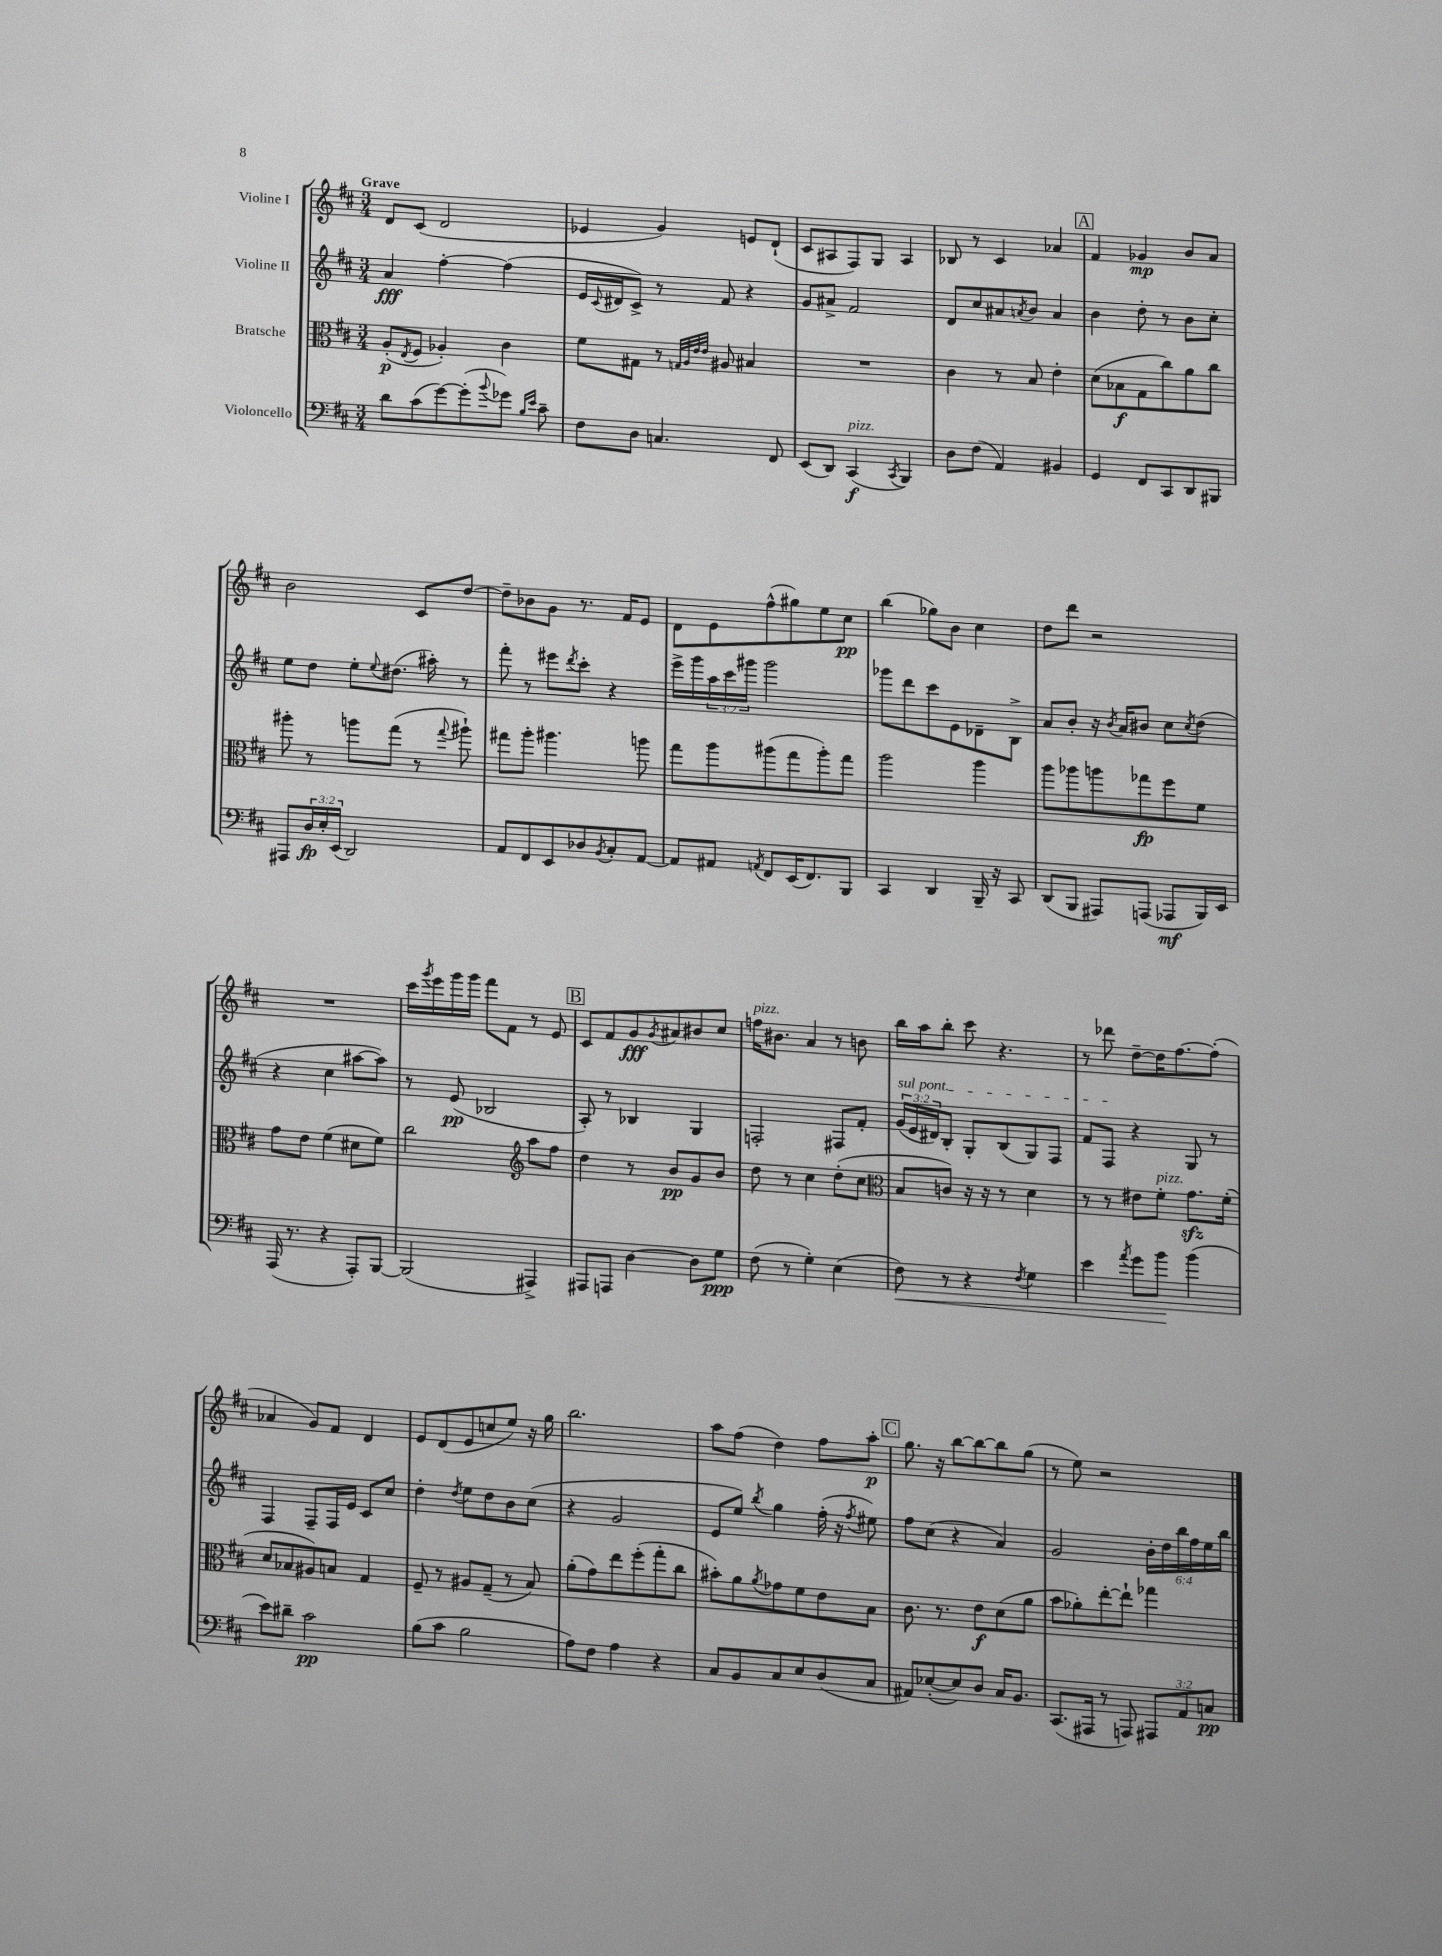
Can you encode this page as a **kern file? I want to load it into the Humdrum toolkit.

**kern	**dynam	**kern	**dynam	**kern	**dynam	**kern	**dynam
*part4	*part4	*part3	*part3	*part2	*part2	*part1	*part1
*staff4	*staff4	*staff3	*staff3	*staff2	*staff2	*staff1	*staff1
*I"Violoncello	*	*I"Bratsche	*	*I"Violine II	*	*I"Violine I	*
*clefF4	*	*clefC3	*	*clefG2	*	*clefG2	*
*k[f#c#]	*	*k[f#c#]	*	*k[f#c#]	*	*k[f#c#]	*
*M3/4	*	*M3/4	*	*M3/4	*	*M3/4	*
=1	=1	=1	=1	=1	=1	=1	=1
!	!	!	!	!	!	!LO:TX:a:B:t=Grave	!
8d\L	.	(8A'/L	p	4a/	fff	8d/L	.
.	.	8qE/	.	.	.	.	.
(8c#\	.	8F#/J	.	.	.	(8c#/J	.
[8g\)	.	4A-X'/)	.	[4ff#'\	.	2d/	.
(8g'\]	.	.	.	.	.	.	.
8qqb/	.	.	.	.	.	.	.
8g-X\J)	.	4c#\	.	(4ff#\]	.	.	.
16qqB/LL	.	.	.	.	.	.	.
16qqe/JJ	.	.	.	.	.	.	.
8c#~\	.	.	.	.	.	.	.
=2	=2	=2	=2	=2	=2	=2	=2
8F#\L	.	8f#\L	.	16e/LL	.	4e-X/	.
.	.	.	.	8qqc#/	.	.	.
.	.	.	.	16d#X/J	.	.	.
8D\J	.	8G#X\J	.	8c#^/J)	.	.	.
4.Cn/	.	8r	.	8r	.	4g/)	.
.	.	32qqGn/LLL	.	.	.	.	.
.	.	32qqA/	.	.	.	.	.
.	.	32qqe/	.	.	.	.	.
.	.	32qqe/JJJ	.	.	.	.	.
.	.	8A#X/	.	8f#/	.	.	.
.	.	4B#X/	.	4r	.	8en/L	.
8FF#/	.	.	.	.	.	(8d`/J	.
=3	=3	=3	=3	=3	=3	=3	=3
(8EE/L	.	2.r	.	8g/L	.	8c#/L	.
8DD/J)	.	.	.	8a#X^/J	.	8A#X/	.
!LO:TX:a:i:t=pizz.	!	!	!	!	!	!	!
(4CC#/	f	.	.	2f#/	.	8F#/)	.
.	.	.	.	.	.	8G/J	.
8qCC#/	.	.	.	.	.	.	.
4BBB/)	.	.	.	.	.	4A#/	.
=4	=4	=4	=4	=4	=4	=4	=4
8D\L	.	4c#\	.	8d/L	.	8B-X/	.
(8F#\J	.	.	.	8cc#/	.	8r	.
4AA/)	.	8r	.	8a#X/	.	4c#/	.
.	.	.	.	8qan/	.	.	.
.	.	8B/	.	8b/J	.	.	.
4BB#X/	.	4e'\	.	4a/	.	4a-X/	.
!!LO:REH:place=s1:t=A
=5	=5	=5	=5	=5	=5	=5	=5
4GG/	.	(8d\L	.	4b\	.	4f#/	.
.	.	8B-X\	f	.	.	.	.
8FF#/L	.	8G\	.	8dd'\	.	4g-X/	mp
8CC#/	.	8cc#\)	.	8r	.	.	.
8DD/	.	8a\	.	8b\L	.	8b/L	.
8BBB#X/J	.	8cc#\J	.	8cc#'\J	.	8a/J	.
!!LO:LB:g=z
=6	=6	=6	=6	=6	=6	=6	=6
8AAA#X/L	.	8aa#X'\	.	8ee\L	.	2b\	.
24D/L	fp	8r	.	8dd\J	.	.	.
24E'/	.	.	.	.	.	.	.
(24EE/JJ	.	.	.	.	.	.	.
2DD/)	.	8aan\L	.	8ee'\L	.	.	.
.	.	.	.	8qqee/	.	.	.
.	.	(8gg\J	.	(8.dd#X\J	.	.	.
.	.	8r	.	.	.	8c#/L	.
.	.	.	.	16aa#X'\)	.	.	.
.	.	8qqgg/	.	.	.	.	.
.	.	8aa#X`\)	.	8r	.	[8dd/J	.
=7	=7	=7	=7	=7	=7	=7	=7
8AA/L	.	8gg#X\L	.	8fff#'\	.	8dd~\L]	.
8FF#/	.	8aa'\J	.	8r	.	8b-X\	.
8EE/	.	4.aa#X\	.	8eee#X\L	.	8g\J	.
.	.	.	.	8qddd/	.	.	.
8D-X/	.	.	.	8ccc#'\J	.	8.r	.
8qBB/	.	.	.	.	.	.	.
8C#'/	.	.	.	4r	.	.	.
.	.	.	.	.	.	16f#/KL	.
[8AA/J	.	8aan\	.	.	.	8e/J	.
=8	=8	=8	=8	=8	=8	=8	=8
8AA/L]	.	8gg\L	.	16eee^\LL	.	8d\L	.
.	.	.	.	16ggg\	.	.	.
8AA#X/J	.	8aa\	.	24aa\	.	8e\	.
.	.	.	.	24ccc#\	.	.	.
.	.	.	.	24ggg#X\JJ	.	.	.
8qAAn/	.	.	.	.	.	.	.
8FF#/L	.	(8aa#X\	.	2ggg#\	.	(8ff#^^\	.
(16EE/K	.	8gg\	.	.	.	8gg#X\)	.
8.FF#/)	.	.	.	.	.	.	.
.	.	8aa#'\)	.	.	.	8ee\	.
8BBB/J	.	8gg\J	.	.	.	8cc#\J	pp
=9	=9	=9	=9	=9	=9	=9	=9
4CC#/	.	2aa\	.	8ggg-X\L	.	(4bb\	.
.	.	.	.	8ddd\	.	.	.
4DD/	.	.	.	8ccc#\	.	8gg-X\L)	.
.	.	.	.	8e\	.	8b\J	.
16BBB~/	.	4aa\	.	8d-X~\	.	4cc#\	.
16r	.	.	.	.	.	.	.
8CC#/	.	.	.	8B^\J	.	.	.
=10	=10	=10	=10	=10	=10	=10	=10
(8DD/L	.	8aa\L	.	8a/L	.	8dd\L	.
8BBB/J	.	8aa-X\	.	8b'/J	.	8ddd\J	.
8AAA#X/L)	.	8aan\	.	16r	.	2r	.
.	.	.	.	8qb/	.	.	.
.	.	.	.	16a/KL	.	.	.
(8AAAn/J	.	8gg-X\	fp	8b#X/J	.	.	.
8AAA-X/L	mf	8ff#\	.	8cc#\L	.	.	.
.	.	.	.	8qcc#/	.	.	.
16BBB/L)	.	8f#\J	.	(8dd\J	.	.	.
16EE/JJ	.	.	.	.	.	.	.
!!LO:LB:g=z
=11	=11	=11	=11	=11	=11	=11	=11
(16AAA/	.	8g\L	.	4r	.	2.r	.
8.r	.	.	.	.	.	.	.
.	.	8e\J	.	.	.	.	.
4r	.	(4f#\	.	4cc#\	.	.	.
8AAA'/L)	.	8d#X\L	.	[8aa#X\L	.	.	.
[8BBB/J	.	8f#\J)	.	8aa#\J])	.	.	.
=12	=12	=12	=12	=12	=12	=12	=12
(2BBB/]	.	2cc#\	.	8r	.	16ccc#\LL	.
.	.	.	.	.	.	8qggg/	.
.	.	.	.	.	.	16eee\	.
.	.	.	.	(8e/	pp	16ggg\	.
.	.	.	.	.	.	16ggg\JJ	.
.	.	.	.	2B-X/	.	8fff#\L	.
.	.	.	.	.	.	8f#\J	.
*	*	*clefG2	*	*	*	*	*
4AAA#X^/)	.	8aa\L	.	.	.	8r	.
.	.	8ff#\J	.	.	.	8e/	.
!!LO:REH:place=s1:t=B
=13	=13	=13	=13	=13	=13	=13	=13
8AAA#X/L	.	4dd\	.	8A'/)	.	8c#/L	.
8AAAn/J	.	.	.	8r	.	8f#/	.
[4D\	.	8r	.	4B-X/	.	8g/	fff
.	.	.	.	.	.	8qg/	.
.	.	8b/L	pp	.	.	8a#X/	.
8D\L]	.	8g/	.	4G/	.	8b#X/	.
8G\J	ppp	8b/J	.	.	.	8cc#/J	.
=14	=14	=14	=14	=14	=14	=14	=14
!	!	!	!	!	!	!LO:TX:a:i:t=pizz.	!
(8F#\	.	8dd\	.	2Fn'/	.	16ffn\KL	.
.	.	.	.	.	.	8.b#X\J	.
8r	.	8r	.	.	.	.	.
4G'\)	.	4cc#\	.	.	.	4a/	.
(4E\	.	(8dd'\L	.	8F#X/L	.	8r	.
.	.	8cc#\J	.	8f#'/J	.	8bn\	.
=15	=15	=15	=15	=15	=15	=15	=15
*	*	*clefC3	*	*	*	*	*
!	!	!	!	!LO:TX:a:i:t=sul pont.	!	!	!
!	!LO:HP:b	!	!	!	!	!	!
8F#\)	<	8B/L	.	(24g/LL	.	16bb\LL	.
.	.	.	.	24e/	.	.	.
.	.	.	.	.	.	16aa\J	.
.	.	.	.	24d#X/J)	.	.	.
8r	.	8cn/J)	.	8B'/J	.	8bb'\J	.
4r	.	16r	.	8G'/L	.	8ccc#\	.
.	.	16r	.	.	.	.	.
.	.	8r	.	(8B/	.	4.r	.
8qF#/	.	.	.	.	.	.	.
4G\	.	4d\	.	8G/)	.	.	.
.	.	.	.	8F#/J	.	.	.
=16	=16	=16	=16	=16	=16	=16	=16
4e\	.	8r	.	8f#/L	.	8r	.
.	.	8r	.	8F#/J	.	8ddd-X\	.
8qa/	.	.	.	.	.	.	.
8g\L	.	8e#X\L	.	4r	.	[8dd~\L	.
!	!	!LO:TX:a:i:t=pizz.	!	!	!	!	!
8b\J	.	8f#'\J	.	.	.	16dd\K]	.
.	.	.	.	.	.	[8.ff#\	.
(4b\	[	8.gzz\L	.	8G/	.	.	.
.	.	.	.	8r	.	(8ff#'\J]	.
.	.	(16f#'\Jk	.	.	.	.	.
!!LO:LB:g=z
=17	=17	=17	=17	=17	=17	=17	=17
8e\L)	.	8d/L	.	4F#/	.	4a-X/	.
8d#X~\J	.	8B-X/	.	.	.	.	.
2c#\	pp	8A#X/)	.	8F#~/L	.	8g/L)	.
.	.	8Bn/J	.	16F#/L	.	8f#/J	.
.	.	.	.	16e/JJ	.	.	.
.	.	4G/	.	8c#/L	.	4d/	.
.	.	.	.	8cc#/J	.	.	.
=18	=18	=18	=18	=18	=18	=18	=18
(8B\L	.	8F#~/	.	4dd'\	.	8e/L	.
8c#\J	.	8r	.	.	.	(8d/	.
.	.	.	.	8qdd/	.	.	.
2B\	.	8A#X/L	.	8ee\L	.	8e/	.
.	.	(8G~/J	.	8dd\	.	8ccn/	.
.	.	8r	.	8b\	.	8ee/J)	.
.	.	8B/)	.	(8cc#\J	.	16r	.
.	.	.	.	.	.	16gg\	.
=19	=19	=19	=19	=19	=19	=19	=19
8A\L)	.	(8a'\L	.	4r	.	2.bb\	.
8F#\J	.	8g\)	.	.	.	.	.
4A\	.	8ee\	.	2g/	.	.	.
.	.	(8ff#'\	.	.	.	.	.
4r	.	8gg'\	.	.	.	.	.
.	.	8cc#\J	.	.	.	.	.
=20	=20	=20	=20	=20	=20	=20	=20
8C#/L	.	8b#X'\L)	.	8e/L	.	8aa\L	.
8BB/	.	8a\	.	8ee/J)	.	(8ff#\J	.
.	.	8qa/	.	8qbb/	.	.	.
8C#/	.	8g-X\	.	4gg\	.	4dd\)	.
8E/	.	8f#\	.	.	.	.	.
(8D/	.	8e\	.	(16ff#'\	.	8ff#\L	.
.	.	.	.	16r	.	.	.
.	.	.	.	8qff#/	.	.	.
8C#/J	.	8B\J	.	8ee#X\)	.	8aa'\J	p
!!LO:REH:place=s1:t=C
=21	=21	=21	=21	=21	=21	=21	=21
8AA#X/L)	.	8.c#\	.	8ff#\L	.	8.gg\	.
([8E-X'/	.	.	.	(8cc#\J	.	.	.
.	.	8.r	.	.	.	16r	.
8E-/])	.	.	.	4r	.	[8bb\L	.
8D/J	.	8e\L	f	.	.	8bb\_	.
16C#/KL	.	(8d\	.	4a/)	.	8bb\]	.
8.BB/J	.	.	.	.	.	.	.
.	.	8a\J	.	.	.	(8gg\J	.
=22	=22	=22	=22	=22	=22	=22	=22
(8.CC#/L	.	8b\L	.	2g/	.	8r	.
.	.	8a-X'\)	.	.	.	8ee\)	.
16AAA#X/Jk	.	.	.	.	.	.	.
8r	.	[8ee'\	.	.	.	2r	.
8AAAn/)	.	8ee`\J]	.	.	.	.	.
12AAA#X/L	.	4gg-X\	.	24b'\LL	.	.	.
.	.	.	.	24dd\	.	.	.
12AA/	.	.	.	24bb\	.	.	.
.	.	.	.	24ff#\	.	.	.
12Cn/J	pp	.	.	24ee\	.	.	.
.	.	.	.	24bb\JJ	.	.	.
==	==	==	==	==	==	==	==
*-	*-	*-	*-	*-	*-	*-	*-
